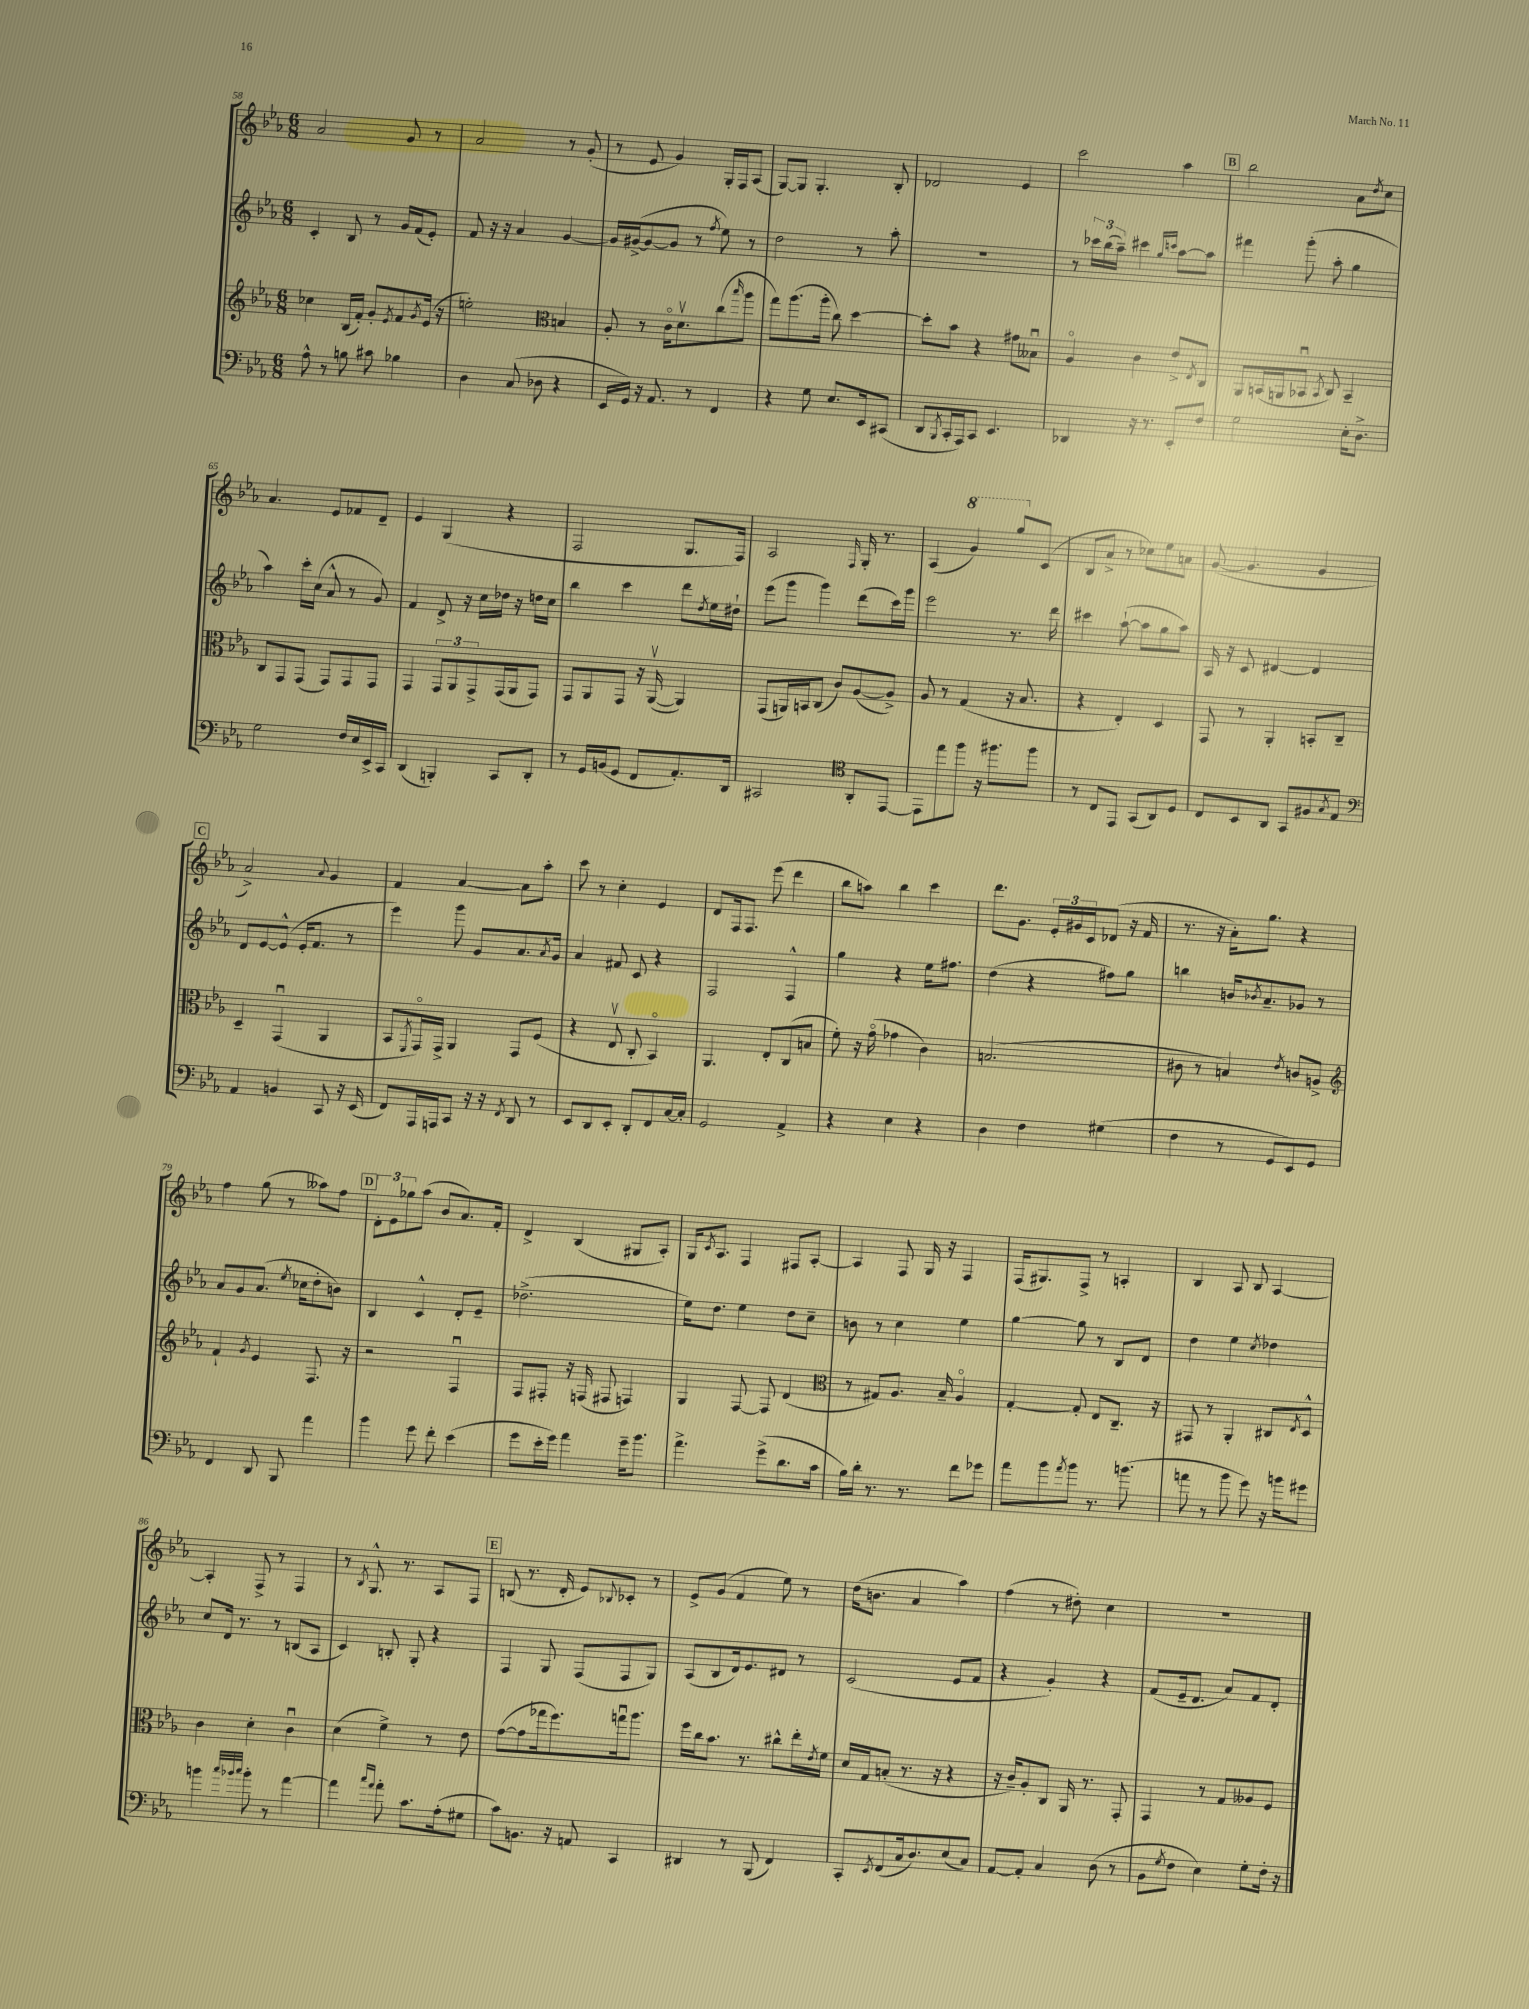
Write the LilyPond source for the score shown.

<<
\new StaffGroup <<
\new Staff = "s0" {
    \clef treble \key ees \major \numericTimeSignature \time 6/8
    aes'2 g'8 r8 |
    aes'2 r8 g'8-.( |
    r8 ees'8 g'4) g16-. f16 aes8( |
    g8~) g8 g4.-. bes8-. |
    des'2 ees'4 |
    c'''2 aes''4 |
    \mark \markup { \box "B" } bes''2 aes'8 \acciaccatura { d''8 } c''8 |
    aes'4. ees'8 fes'8 d'8-- |
    ees'4 g4( r4 |
    f2 g8. f16) |
    aes2 \grace { f16 } g16-. r8. |
    aes4( \ottava #1 g''4) g'''8 \ottava #0 c'8( |
    bes8 aes'8-> r8 ces''8) ees''8 a'8 |
    g'8~( g'4. g'4 |
    \mark \markup { \box "C" } aes'2->) \appoggiatura { aes'8 } g'4 |
    f'4 aes'4~ aes'8 aes''8-. |
    c'''8 r8 c''4-. ees'4 |
    d'8 f16 f8. ees'''8( d'''4 |
    bes''8 a''8) bes''4 c'''4 |
    d'''8. g'8. \tuplet 3/2 { ees'16-. gis'16 c'16 } des'8( r16 f'16 |
    r8. r16 aes'16-.) g''8. r4 |
    f''4 g''8( r8 aeses''8) f''8 |
    \mark \markup { \box "D" } \tuplet 3/2 { d'8-. ees'8 ges''8 } aes''8( bes'8 aes'8.) f'16-. |
    d'4-> bes4( gis8 aes8-.) |
    g16 \acciaccatura { c'8 } aes8. f4 fis8 aes8~-. |
    aes4 f8 g16 r16 f4 |
    f16( gis8.) f8-> r8 a4-. |
    bes4 aes8 bes8 aes4~ |
    aes4-. f8-> r8 f4 |
    r8 \acciaccatura { bes8 } g8.-^ r8. aes8 f8 |
    \mark \markup { \box "E" } b8( r8. d'16-. ees'8) \appoggiatura { bes8 } ces'8-. r8 |
    ees'8-> g'8( f'4 ees''8) r8 |
    d''16( b'8. aes'4 aes''4) |
    f''4( r8 dis''8-.) c''4 |
    R2. \bar "|." |
}
\new Staff = "s1" {
    \clef treble \key ees \major \numericTimeSignature \time 6/8
    c'4-. bes8 r8 g'16 f'16( ees'8-.) |
    f'8 r16 r16 aes'4 g'4~ |
    g'16 gis'16~->( gis'8~ gis'8 r8 \acciaccatura { f''8 } ees''8) r8 |
    d''2 r8 aes''8-. |
    R2. |
    r8 \tuplet 3/2 { ces'''16 bes''16( aes''16--) } cis'''4 \grace { g''16 c'''16 } aes''8~ aes''8 |
    \mark \markup { \box "B" } fis'''4 g'''8-.( aes''8-. g''4 |
    aes''4) c'''16-. c''16( aes'8-^ r8 g'8) |
    f'4 d'8-> r16 c''16 des''16 r16 d''16 c''16 |
    bes''4 c'''4 d'''8 \acciaccatura { d''8 } ees''16 dis''16-! |
    ees'''8( g'''8 g'''4) d'''8( c'''16) g'''16 |
    ees'''2 r8. d'''16 |
    cis'''4 aes''8~-!( aes''8 g''8 aes''8) |
    aes16 r16 c'8 dis'4~ dis'4 |
    \mark \markup { \box "C" } d'8 ees'8~ ees'8-^( ees'16-. f'8. r8 |
    ees'''4) g'''8 g'8 aes'8. \acciaccatura { aes'8 } g'16 |
    aes'4 fis'8 c'8 r4 |
    f2 f4-^ |
    g''4 r4 ees''16 fis''8. |
    d''4( r4 fis''8) g''8 |
    b''4 b'16 \acciaccatura { bes'8 } aes'8.-- ges'8 r8 |
    aes'8 g'8 aes'8.( \acciaccatura { ees''8 } ces''16 d''8-. b'8) |
    \mark \markup { \box "D" } bes4 c'4-^ d'8-. ees'8-- |
    des''2.->( |
    ees''16) d''8. ees''4 d''8 c''8-- |
    b'8 r8 c''4 ees''4 |
    g''4~ g''8 r8 bes8 d'8 |
    d''4 ees''4 \acciaccatura { c''8 } des''4 |
    c''8 d'16 r8. r8 b8( aes8 |
    c'4) b8-. g8-. r4 |
    \mark \markup { \box "E" } f4 g8 f8( f8 g8) |
    aes8( bes8 d'16) ees'8. dis'8 r8 |
    c'2( ees'8 f'8 |
    r4 g'4-.) r4 |
    f'8( ees'16-- d'8. aes'8) f'8 d'8-. \bar "|." |
}
\new Staff = "s2" {
    \clef treble \key ees \major \numericTimeSignature \time 6/8
    ces''4 bes16( f'16-.) g'8-. \acciaccatura { ees'8 } f'8 \acciaccatura { g'8 } ees'16( r16 |
    e''2-.) \clef alto b4 |
    aes8-. r8 c'16\flageolet d'8.\upbow c''8( \grace { bes''16 } aes''8 |
    g''8) aes''8.( aes''16-. c''8) d''4~ |
    d''8-. bes'8 r4 gis'8 beses8\downbow |
    aes4\flageolet c'4 ees'8-> \acciaccatura { ees8 } c8 |
    \mark \markup { \box "B" } aes,8 b,16( a,16 bes,8\downbow \acciaccatura { bes,8 } c8) bes,4-- |
    c8 g,8 g,8( g,8) g,8 g,8 |
    g,4 \tuplet 3/2 { g,8 aes,8 g,8-> } g,16( aes,16 g,8) |
    g,8 aes,8 g,8 r16 aes,16~\upbow( aes,4) |
    g,8( a,16) b,16 c8( c'8) aes8~( aes8->) |
    aes8 r8 g4( r16 bes8. |
    r4 ees4-.) d4 |
    g,8 r8 aes,4-. b,8-. c8-- |
    \mark \markup { \box "C" } d4-- g,4\downbow( aes,4 |
    bes,8 \acciaccatura { f,8 } g,16\flageolet) g,16-> aes,4 g,8 f8( |
    r4 ees8\upbow c8-. bes,4\flageolet) |
    aes,4. ees8-. c8( b8 |
    f'8-.) r16 g'16\flageolet( ges'4 c'4) |
    b2.( |
    cis'8 r8 b4) \acciaccatura { ees'8 } c'8 a8-> |
    \clef treble f'4-! \acciaccatura { g'8 } ees'4 f8. r16 |
    \mark \markup { \box "D" } r2 f4\downbow |
    f8 fis8-. r16 f16( fis8 f4) |
    g4 f8~ f8 d'4( |
    \clef alto r8 gis8) aes8. bes16-- aes4\flageolet |
    g4~-. g8-. ees8 c8.-- r16 |
    gis,8 r8 aes,4-. cis8 \acciaccatura { ees8 } d8-^ |
    c'4 d'4-. c'4\downbow |
    d'4( f'4->) r8 ees'8 |
    \mark \markup { \box "E" } g'8~( g'8 ges''16 f''8.) g''16\downbow aes''8. |
    f''16 c''16 bes'8. r8. cis''8-^ ees''16-. \acciaccatura { ees'8 } f'16 |
    d'16 g16 b8-.( r8. r16 r4 |
    r16 c'16--) aes8-. c8 aes,16 r8. g,8-. |
    g,4 r8 g8 aeses8 f8 \bar "|." |
}
\new Staff = "s3" {
    \clef bass \key ees \major \numericTimeSignature \time 6/8
    aes8-^ r8 b8 cis'8 bes4 |
    d4 c8( des8 r4 |
    ees,16 g,16) r16 aes,8. r8 f,4 |
    r4 g8 ees8. ees,16 cis,8( |
    d,8 \acciaccatura { bes,,8 } c,16-. aes,,16) c,8 ees,4. |
    des,4 r16 r8. ees,8-. f8 |
    \mark \markup { \box "B" } g2 ees16-. d8.-> |
    g2 f16 ees16 ees,16-> c,16 |
    d,4( b,,4-.) c,8 d,8-. |
    r8 g,16 b,16( g,8 f,8 aes,8.-.) d,16 |
    cis,2 \clef tenor aes,8-. ees,8~ |
    ees,8 ees''8 f''8 r16 fis''8. fis''8 |
    r8 c8 ees,8 g,8( aes,8) d8 |
    c8 bes,8 aes,8 g,8 fis8 \acciaccatura { g8 } ees8 |
    \mark \markup { \box "C" } \clef bass aes,4 b,4 c,8 r16 ees,16( |
    f,8) aes,,16 a,,16 c,8 r16 r16 \acciaccatura { f,8 } d,8 r8 |
    ees,8 d,8 ees,8-. d,8-. f,8 c16~ c16-. |
    g,2 aes,4-> |
    r4 ees4 r4 |
    d4 f4 gis4( |
    f4 r8 g,8 ees,8) g,8 |
    f,4 d,8 bes,,8 aes'4 |
    \mark \markup { \box "D" } bes'4 g'8 f'8-. ees'4( |
    g'8 ees'16-. g'16) aes'4 g'16-- bes'8. |
    aes'4.-> g'8->( d'8. c'16 |
    bes16) d'16-. r8. r8. f'8 ges'8 |
    aes'8 bes'8 \acciaccatura { aes'8 } bes'8 r8. b'8.( |
    a'8 r8 bes'8 g'8) r16 b'16 gis'8 |
    b'4 \grace { c''32 bes'32 c''32 } bes'8-. r8 aes'4~ |
    aes'4 \grace { c''16 aes'16 } aes'8-. c'8. aes16-.( gis8 |
    \mark \markup { \box "E" } c'8) b,8. r16 a,8 c,4 |
    dis,4 r8 bes,,8( f,4) |
    c,8-. \acciaccatura { ees,8 } f,8( c16 d8.) ees8( c8) |
    aes,8~ aes,8-. c4 d8( r8 |
    bes,8 \acciaccatura { g8 } f8 ees4) g8-. f16-. r16 \bar "|." |
}
>>
>>
\layout { \context { \Score currentBarNumber = #58 } }
